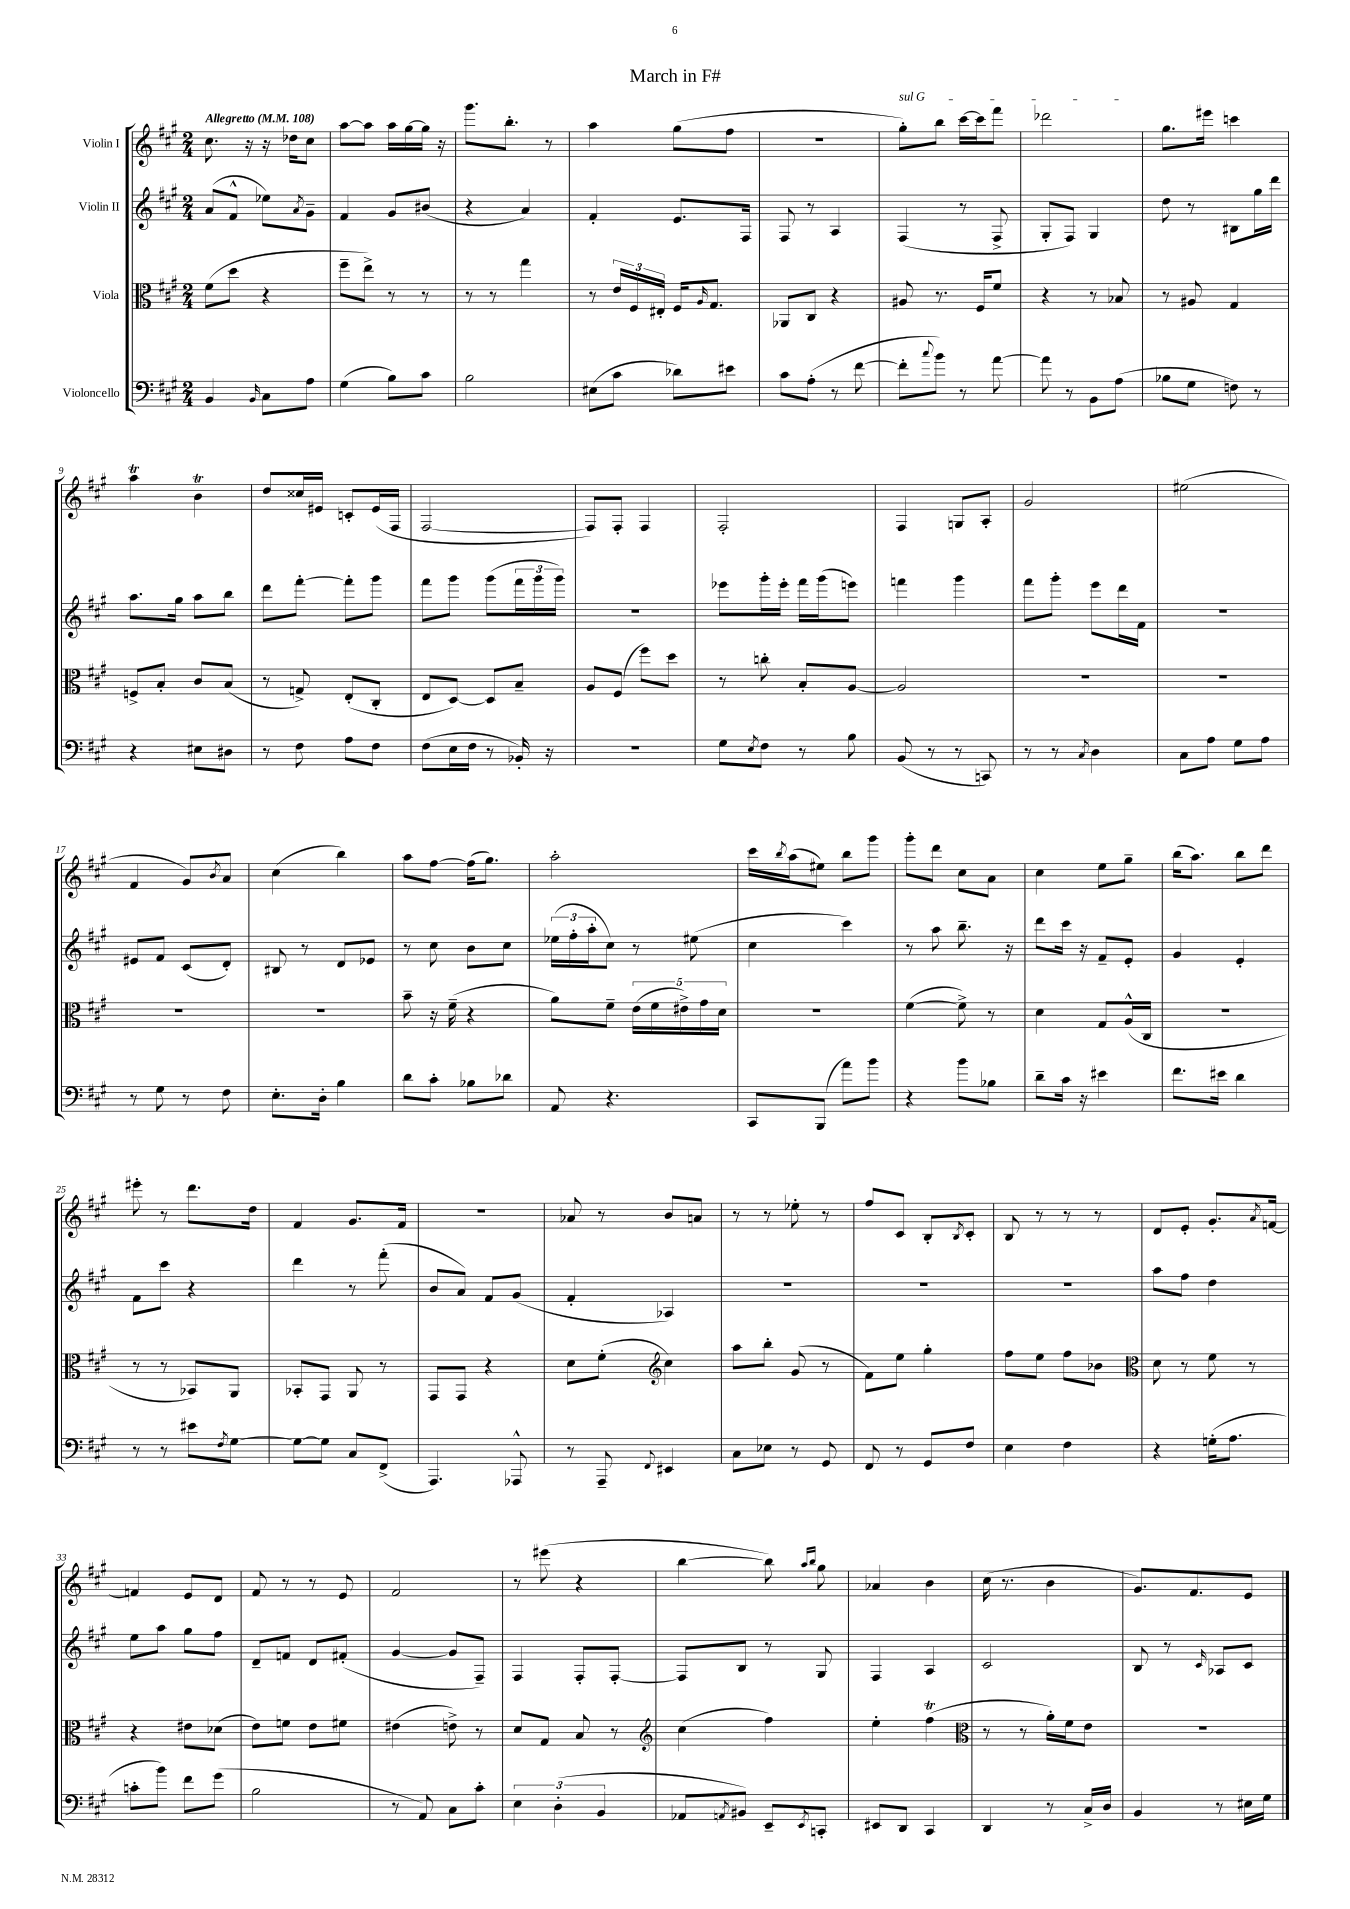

**kern	**kern	**kern	**kern
*part4	*part3	*part2	*part1
*staff4	*staff3	*staff2	*staff1
*I"Violoncello	*I"Viola	*I"Violin II	*I"Violin I
*clefF4	*clefC3	*clefG2	*clefG2
*k[f#c#g#]	*k[f#c#g#]	*k[f#c#g#]	*k[f#c#g#]
*M2/4	*M2/4	*M2/4	*M2/4
*MM108	*MM108	*MM108	*MM108
=1	=1	=1	=1
!	!	!	!LO:TX:a:B:t=Allegretto
4BB/	(8f#\L	(8a/L	8.cc#\
.	8dd\J	8f#^^/J	.
.	.	.	16r
16qqBB/	.	.	.
8C#\L	4r	8ee-X\L)	16r
.	.	.	16dd-X\KL
.	.	8qa/	.
8A\J	.	8g#~\J	8cc#\J
=2	=2	=2	=2
(4G#\	8ff#~\L	4f#/	[8aa\L
.	8ee^\J)	.	8aa\J]
8B\L)	8r	8g#/L	16aa\LL
.	.	.	[16gg#\
8c#\J	8r	(8b#X/J	16gg#\JJ]
.	.	.	16r
=3	=3	=3	=3
2B\	8r	4r	8.ggg#\L
.	8r	.	.
.	.	.	8.bb'\J
.	4gg#\	4a/)	.
.	.	.	8r
=4	=4	=4	=4
(8E#X\L	8r	4f#'/	4aa\
8c#\J	24e/LL	.	.
.	24F#/	.	.
.	24E#X'/JJ	.	.
8d-X\L)	16F#/KL	8.e/L	(8gg#\L
.	16qqA/	.	.
.	8.G#/J	.	.
8e#X\J	.	.	8ff#\J
.	.	16F#/Jk	.
=5	=5	=5	=5
8c#\L	8AA-X/L	8F#/	2r
(8A'\J	8C#/J	8r	.
8r	4r	4A/	.
[8f#\	.	.	.
=6	=6	=6	=6
!	!	!	!LO:TX:a:i:t=sul G
8f#'\L]	8A#X/	(4F#/	8gg#'\L)
8qqcc#/	.	.	.
8b\J)	8.r	.	8bb\J
8r	.	8r	[16ccc#\LL
.	16F#/KL	.	16ccc#\J]
[8a\	8f#/J	8F#^/	8fff#\J
=7	=7	=7	=7
8a\]	4r	8G#'/L	2ddd-X\
8r	.	8F#/J)	.
8BB\L	8r	4G#/	.
(8A\J	8B-X/	.	.
=8	=8	=8	=8
8B-X\L	8r	8dd\	8.gg#\L
8G#\J	8A#X/	8r	.
.	.	.	16eee#X\Jk
8Fn\)	4G#/	8B#X\L	4cccn\
8r	.	16gg#\L	.
.	.	16ddd\JJ	.
!!LO:LB:g=z
=9	=9	=9	=9
4r	8Fn^/L	8.aa\L	4aaT\
.	8B'/J	.	.
.	.	16gg#\Jk	.
8E#X\L	8c#/L	8aa\L	4bT\
8D#X\J	(8B/J	8bb\J	.
=10	=10	=10	=10
8r	8r	8ddd\L	8dd/L
8F#\	8Gn^/)	[8fff#'\J	16cc##X/L
.	.	.	16e#X/JJ
8A\L	(8E'/L	8fff#'\L]	8cn'/L
8F#\J	8C#'/J	8ggg#\J	(16e#/L
.	.	.	16F#/JJ
=11	=11	=11	=11
(8F#\L	8E/L	8fff#\L	[2F#/
16E\L	[8D/J)	8ggg#\J	.
16F#\JJ	.	.	.
8r	8D/L]	(8ggg#\L	.
16BB-X'/)	8B~/J	24fff#\L	.
.	.	24ggg#\	.
16r	.	.	.
.	.	24ggg#\JJ)	.
=12	=12	=12	=12
2r	8A/L	2r	8F#/L])
.	(8F#/J	.	8F#'/J
.	8ff#\L)	.	4F#/
.	8dd\J	.	.
=13	=13	=13	=13
8G#\L	8r	8eee-X\L	2F#'/
8qE/	.	.	.
8F#\J	8ccn'\	16ggg#'\L	.
.	.	16eee-'\JJ	.
8r	8B'/L	16fff#\LL	.
.	.	(16ggg#\J	.
8B\	[8A/J	8eeen\J)	.
=14	=14	=14	=14
(8BB/	2A/]	4fffn\	4F#/
8r	.	.	.
8r	.	4ggg#\	8Gn/L
8CCn/)	.	.	8A'/J
=15	=15	=15	=15
8r	2r	8fff#\L	2g#/
8r	.	8ggg#'\J	.
8qC#/	.	.	.
4D\	.	8eee\L	.
.	.	16ddd\L	.
.	.	16f#\JJ	.
=16	=16	=16	=16
8C#\L	2r	2r	(2ee#X\
8A\J	.	.	.
8G#\L	.	.	.
8A\J	.	.	.
!!LO:LB:g=z
=17	=17	=17	=17
8r	2r	8e#X/L	4f#/
8G#\	.	8f#/J	.
8r	.	(8c#/L	8g#/L)
.	.	.	8qb/
8F#\	.	8d'/J)	8a/J
=18	=18	=18	=18
8.E'\L	2r	8B#X/	(4cc#\
.	.	8r	.
16D'\Jk	.	.	.
4B\	.	8d/L	4bb\)
.	.	8e-X/J	.
=19	=19	=19	=19
8d\L	8b~\	8r	8aa\L
8c#'\J	16r	8cc#\	[8ff#\J
.	(16f#~\	.	.
8B-X\L	4r	8b\L	(16ff#\KL]
.	.	.	8.gg#\J)
8d-X\J	.	8cc#\J	.
=20	=20	=20	=20
8AA/	8a\L)	(24ee-X\LL	2aa'\
.	.	24ff#'\	.
.	.	24aa'\J	.
4.r	8f#~\J	8cc#\J)	.
.	(20e\LL	8r	.
.	20f#\	.	.
.	20e#X^\)	.	.
.	.	(8ee#X\	.
.	20g#\	.	.
.	20d\JJ	.	.
=21	=21	=21	=21
8CC#/L	2r	4cc#\	16ccc#\LL
.	.	.	8qbb/
.	.	.	(16aa\J
(8BBB/J	.	.	8ee#X\J)
8a\L)	.	4ccc#\)	8bb\L
8b\J	.	.	8ggg#\J
=22	=22	=22	=22
4r	([4f#\	8r	8ggg#'\L
.	.	8aa\	8ddd\J
8b\L	8f#^\])	8.bb~\	8cc#\L
8B-X\J	8r	.	8a\J
.	.	16r	.
=23	=23	=23	=23
8d~\L	4d\	8ddd\L	4cc#\
16c#\Jk	.	16ccc#\Jk	.
16r	.	16r	.
4e#X\	8G#/L	8f#~/L	8ee\L
.	(16A^^/L	8e'/J	8gg#~\J
.	16C#/JJ	.	.
=24	=24	=24	=24
8.f#\L	2r	4g#/	(16bb\KL
.	.	.	8.aa\J)
16e#X\Jk	.	.	.
4d\	.	4e'/	8bb\L
.	.	.	8ddd\J
!!LO:LB:g=z
=25	=25	=25	=25
8r	8r	8f#\L	8eee#X'\
8r	8r	8ccc#\J	8r
8e#X\L	8BB-X/L)	4r	8.ddd\L
8qF#/	.	.	.
[8G#\J	8AA/J	.	.
.	.	.	16dd\Jk
=26	=26	=26	=26
8G#\L_	8BB-X'/L	4ddd\	4f#/
8G#\J]	8GG#/J	.	.
8C#/L	8AA/	8r	8.g#/L
(8FF#^/J	8r	(8fff#'\	.
.	.	.	16f#/Jk
=27	=27	=27	=27
4.AAA/)	8GG#/L	8b/L	2r
.	8GG#/J	8a/J)	.
.	4r	8f#/L	.
8AAA-X^^/	.	(8g#/J	.
=28	=28	=28	=28
8r	8d\L	4f#'/	8a-X/
8AAA~/	(8f#'\J	.	8r
8qqFF#/	.	.	.
*	*clefG2	*	*
4EE#X/	4cc#\)	4A-X/)	8b/L
.	.	.	8an/J
=29	=29	=29	=29
8C#\L	8aa\L	2r	8r
8E-X\J	8bb'\J	.	8r
8r	(8g#/	.	8ee-X'\
8GG#/	8r	.	8r
=30	=30	=30	=30
8FF#/	8f#\L)	2r	8ff#/L
8r	8ee\J	.	8c#/J
8GG#/L	4gg#'\	.	8B'/L
.	.	.	8qB/
8F#/J	.	.	8c#'/J
=31	=31	=31	=31
4E\	8ff#\L	2r	8B/
.	8ee\J	.	8r
4F#\	8ff#\L	.	8r
.	8b-X\J	.	8r
=32	=32	=32	=32
*	*clefC3	*	*
4r	8d\	8aa\L	8d/L
.	8r	8ff#\J	8e'/J
(16Gn'\KL	8f#\	4dd\	8.g#'/L
8.A\J	.	.	.
.	8r	.	.
.	.	.	8qa/
.	.	.	[16fn/Jk
!!LO:LB:g=z
=33	=33	=33	=33
8cn'\L	4r	8ee\L	4fn/]
8b\J)	.	8aa\J	.
8f#\L	8e#X\L	8gg#\L	8e/L
(8g#\J	(8d-X\J	8ff#\J	8d/J
=34	=34	=34	=34
2B\	8e\L)	8d~/L	8f#/
.	8fn\J	8fn/J	8r
.	8e\L	8d/L	8r
.	8f#X\J	(8f#X'/J	8e/
=35	=35	=35	=35
8r	(4e#X\	[4g#/	2f#/
8AA/)	.	.	.
8C#\L	8en^\)	8g#/L]	.
8c#'\J	8r	8F#~/J)	.
=36	=36	=36	=36
6E\	8d/L	4F#/	8r
.	8G#/J	.	(8eee#X\
(6D'\	.	.	.
.	8B/	8F#'/L	4r
6BB/	.	.	.
.	8r	[8F#'/J	.
=37	=37	=37	=37
*	*clefG2	*	*
8AA-X/L	(4cc#\	8F#/L]	[4bb\
8qAAn/	.	.	.
8BB#X/J)	.	8B/J	.
8EE~/L	4ff#\)	8r	8bb\])
.	.	.	16qqaa/LL
8qEE/	.	.	16qqbb/JJ
8CCn'/J	.	8G#/	8gg#\
=38	=38	=38	=38
8EE#X/L	4ee'\	4F#/	4a-X/
8DD/J	.	.	.
4CC#/	(4ff#T\	4A/	4b\
=39	=39	=39	=39
*	*clefC3	*	*
4DD/	8r	2c#/	(16cc#\
.	.	.	8.r
.	8r	.	.
8r	16a'\LL)	.	4b\
.	16f#\J	.	.
16C#^/LL	8e\J	.	.
16D/JJ	.	.	.
=40	=40	=40	=40
4BB/	2r	8B/	8.g#/L)
.	.	8r	.
.	.	.	8.f#/
.	.	16qqc#/	.
8r	.	8A-X/L	.
16E#X\LL	.	8c#/J	8e/J
16G#\JJ	.	.	.
==	==	==	==
*-	*-	*-	*-
